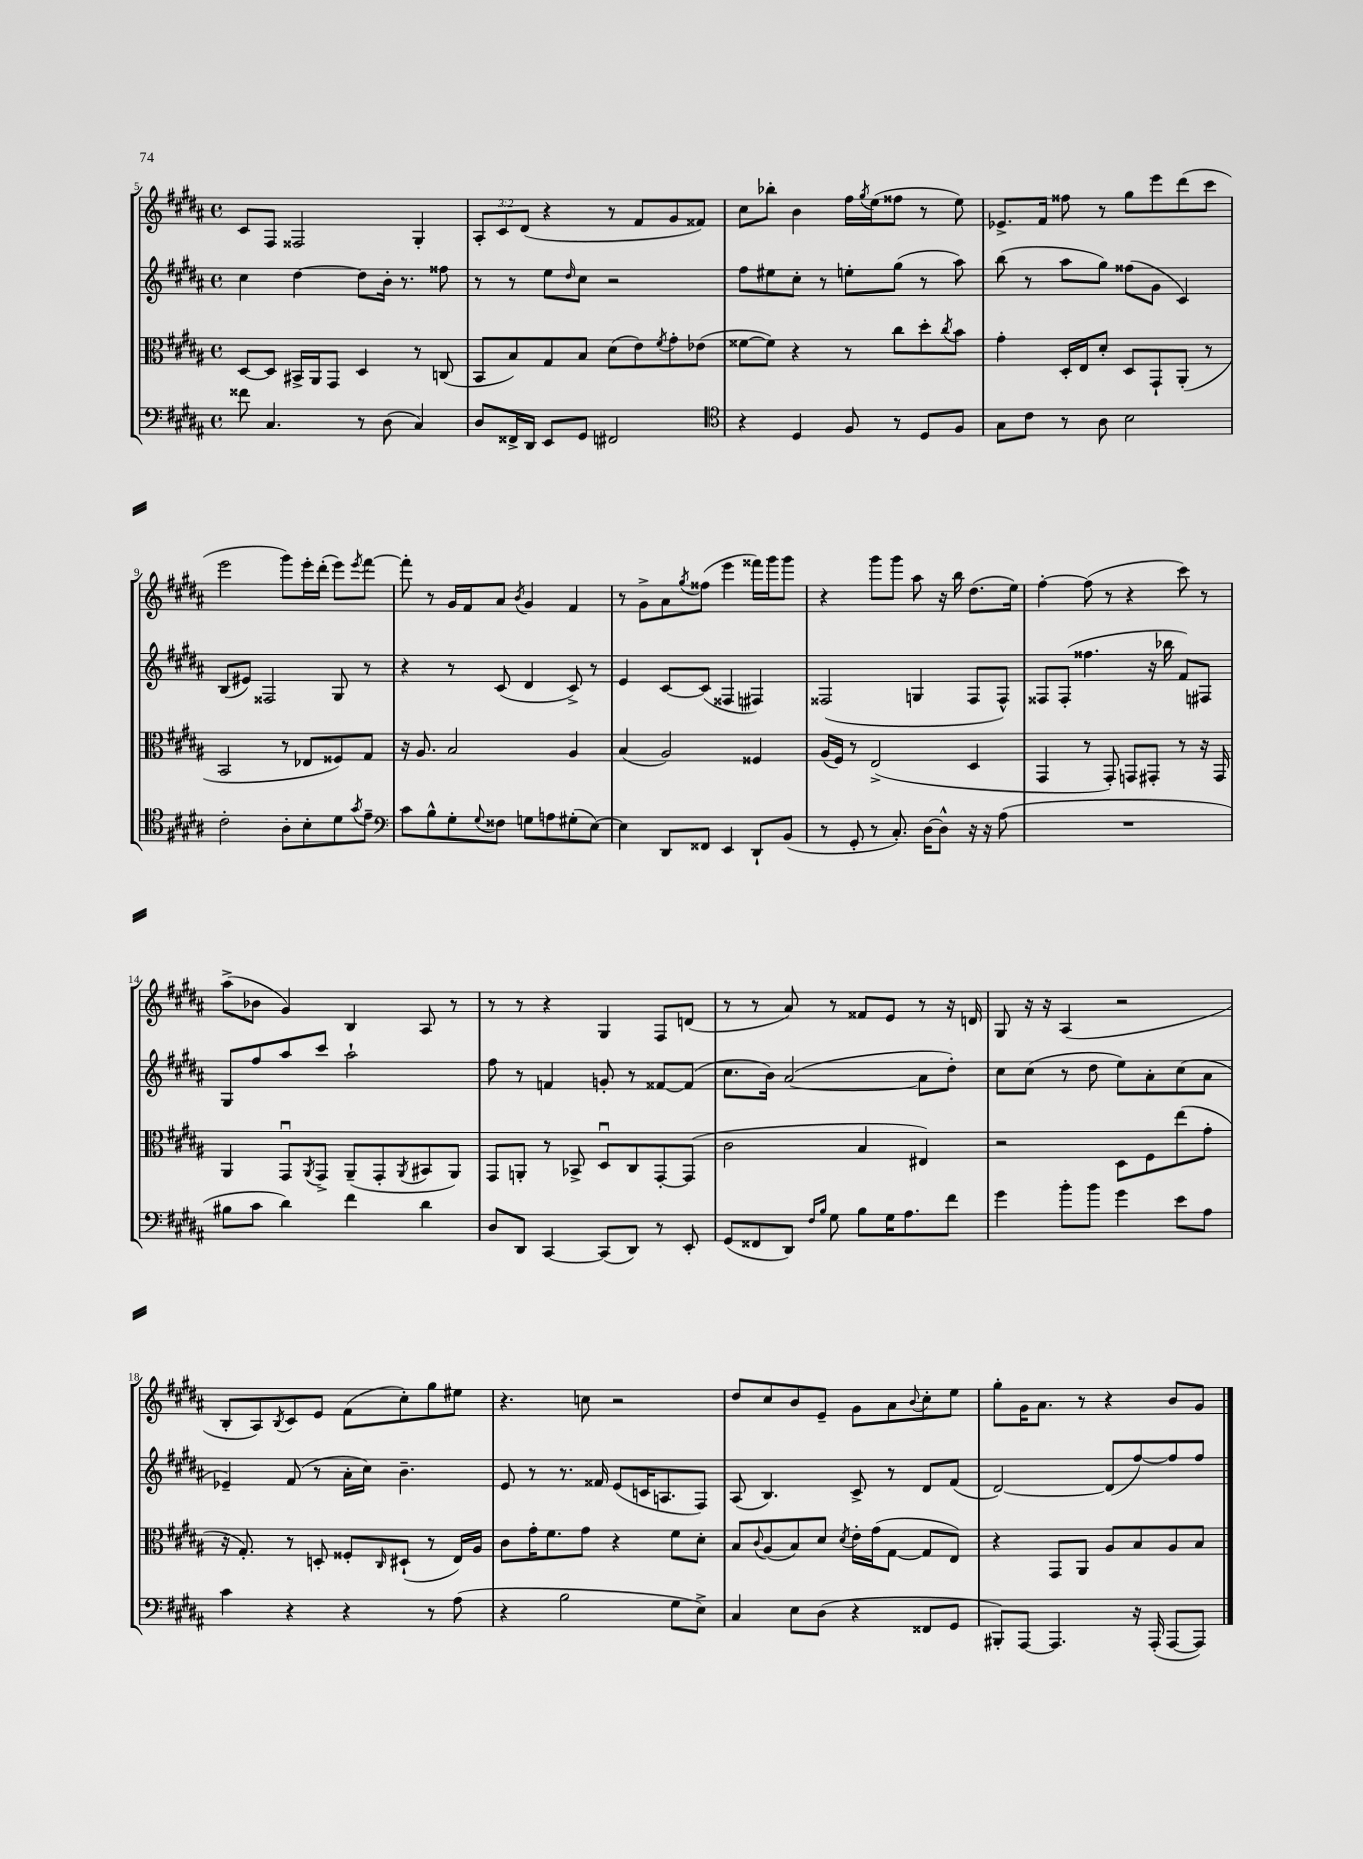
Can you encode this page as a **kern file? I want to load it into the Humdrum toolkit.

**kern	**kern	**kern	**kern
*staff4	*staff3	*staff2	*staff1
*clefF4	*clefC3	*clefG2	*clefG2
*k[f#c#g#d#a#]	*k[f#c#g#d#a#]	*k[f#c#g#d#a#]	*k[f#c#g#d#a#]
*M4/4	*M4/4	*M4/4	*M4/4
*met(c)	*met(c)	*met(c)	*met(c)
8f##\	[8D#/L	4cc#\	8c#/L
4.C#/	8D#/]J	.	8F#/J
.	16BB#^/LL	[4dd#\	2F##/
.	16AA#/J	.	.
.	8GG#/J	.	.
8r	4D#/	8dd#\]L	.
(8D#\	.	16b'\Jk	.
.	.	8.r	.
4C#/)	8r	.	4G#'/
.	(8C/	8ff##\	.
=	=	=	=
8D#/L	8BB/L	8r	12A#'/L
.	.	.	12c#/
16FF##^/L	8B/)	8r	.
.	.	.	(12d#/J
16DD#/JJ	.	.	.
8EE/L	8G#/	8ee\L	4r
.	.	16qqdd#/	.
8GG#/J	8B/J	8cc#\J	.
2FF#/	(8d#\L	2r	8r
.	8e\)	.	8f#/L
.	8qf#/	.	.
.	8g#'\	.	8g#/
.	(8e-\J	.	8f##/J)
=	=	=	=
*clefC4	*	*	*
4r	[8f##\L	8ff#\L	8cc#\L
.	8f##\]J)	8ee#\	8bb-'\J
4D#/	4r	8cc#'\J	4b\
.	.	8r	.
8F#/	8r	8ee'\L	16ff#\LL
.	.	.	8qgg#/
.	.	.	(16ee\J
8r	8cc#\L	(8gg#\J	8ff##\J
8D#/L	8dd#'\	8r	8r
.	8qcc#/	.	.
8F#/J	8b\J	8aa#\)	8ee\)
=	=	=	=
8G#\L	4g#'\	(8bb\	8.e-^/L
8c#\J	.	8r	.
.	.	.	16f#/Jk
8r	16D#'/LL	8aa#\L	8ff##\
.	16E/J	.	.
8A#\	8d#'/J	8gg#\J)	8r
2B\	8D#/L	(8ff##\L	8gg#\L
.	8GG#`/	8g#\J	8eee\
.	(8AA#'/J	4c#/)	(8ddd#\
.	8r	.	8ccc#\J
=	=	=	=
2c#'\	2BB/	(8B/L	2eee\
.	.	8e#/J)	.
.	.	2F##/	.
8A#'\L	8r	.	8ggg#\L)
8B'\	8E-/L	.	16eee'\L
.	.	.	(16ddd#'\JJ
8d#\	8F##/)	8G#/	8eee\L)
8qg#/	.	.	8qeee/
8e~\J	8G#/J	8r	[8fff#\J
=	=	=	=
*clefF4	*	*	*
8c#\L	16r	4r	8fff#'\]
.	8.A#/	.	.
8B^^\	.	.	8r
8G#'\	2B/	8r	16g#/LL
.	.	.	16f#/J
8qqG#/	.	.	.
8F##\J	.	(8c#/	8a#/J
.	.	.	8qb/
8G\L	.	4d#/	4g#/
8A\	.	.	.
(8G#'\	4A#/	8c#^/)	4f#/
[8E\J)	.	8r	.
=	=	=	=
4E\]	(4B/	4e/	8r
.	.	.	8g#^\L
8DD#/L	2A#/)	[8c#/L	8a#\
.	.	.	8qgg#/
8FF##/J	.	(8c#/]J	(8ff##\J
4EE/	.	4F##/	4eee\
8DD#`/L	4F##/	4F#/)	16fff##\LL)
.	.	.	16ggg#\J
(8BB/J	.	.	8ggg#\J
=	=	=	=
8r	(16A#/LL	(2F##/	4r
.	16F#/JJ)	.	.
8GG#'/	8r	.	.
8r	(2E^/	.	8ggg#\L
8.C#'/)	.	.	8ggg#\J
.	.	4G/	8aa#\
[16D#\LK	.	.	.
8D#^^\]J	.	.	16r
.	.	.	16bb\
16r	4D#/	8F##/L	(8.dd#\L
16r	.	.	.
(8A#\	.	8F##^^/J)	.
.	.	.	16ee\Jk)
=	=	=	=
1r	4GG#/	8F##/L	[4ff#'\
.	.	(8F##'/J	.
.	8r	4.ff##\	(8ff#\]
.	8GG#'/)	.	8r
.	8GG/L	.	4r
.	8GG#'/J	16r	.
.	.	16bb-\	.
.	8r	8f#/L)	8ccc#\)
.	16r	8F#/J	8r
.	16GG#/	.	.
=	=	=	=
8B#\L	4AA#/	8G#/L	(8aa#^\L
8c#\J	.	8ff#/	8b-\J
4d#\)	8GG#u/L	8aa#/	4g#/)
.	8qAA#/	.	.
.	8GG#^/J	8ccc#/J	.
4f#\	(8AA#~/L	2aa#`\	4B/
.	8GG#'/	.	.
.	8qAA#/	.	.
4d#\	8BB#/	.	8A#/
.	8AA#/J)	.	8r
=	=	=	=
8D#/L	8GG#/L	8ff#\	8r
8DD#/J	8AA'/J	8r	8r
[4CC#/	8r	4f/	4r
.	8BB-^/	.	.
(8CC#/]L	8D#u/L	8g'/	4G#/
8DD#/J)	8C#/	8r	.
8r	[8GG#'/	[8f##/L	8F#/L
8EE'/	(8GG#/]J	(8f##/]J	(8d/J
=	=	=	=
(8GG#/L	2c#\	8.cc#\L	8r
8FF##/	.	.	8r
.	.	16b\Jk)	.
8DD#/J)	.	([2a#/	8a#/)
16qqF#/LL	.	.	.
16qqB/JJ	.	.	.
8G#\	.	.	8r
8B\L	4B/	.	8f##/L
16G#\K	.	.	8e/J
8.A#\	.	.	.
.	4E#/)	8a#\]L	8r
8f#\J	.	8dd#'\J)	16r
.	.	.	16d/
=	=	=	=
4g#\	2r	8cc#\L	8G#/
.	.	(8cc#\J	16r
.	.	.	16r
8b'\L	.	8r	(4A#/
8b\J	.	8dd#\	.
4g#\	8D#\L	8ee\L)	2r
.	8F#\	8a#'\	.
8e\L	(8ee\	(8cc#\	.
8A#\J	8g#'\J	8a#\J	.
=	=	=	=
4c#\	16r	4e-~/)	8B'/L
.	8.G#'/)	.	.
.	.	.	8A#/)
.	.	.	8qB/
4r	8r	(8f#/	8c#/
.	8D'/	8r	8e/J
4r	8F##'/L	16a#'\LL	(8f#\L
.	.	16cc#\JJ)	.
.	16qqC#/	.	.
.	(8D#`/J	4.b~\	8cc#'\)
8r	8r	.	8gg#\
(8A#\	16E/LL)	.	8ee#\J
.	16A#/JJ	.	.
=	=	=	=
4r	8c#\L	8e/	4.r
.	16g#'\K	8r	.
.	8.f#\	.	.
2B\	.	8.r	.
.	8g#\J	.	8cc\
.	.	16f##/	.
.	4r	(8e/L	2r
.	.	16c/K	.
.	.	8.A/	.
8G#\L	8f#\L	.	.
8E^\J)	8d#'\J	8F#/J)	.
=	=	=	=
4C#/	8B/L	(8A#/	8dd#/L
.	8qqc#/	.	.
.	(8A#/	4.B/)	8cc#/
8E\L	8B/)	.	8b/
(8D#\J	8d#/J	.	8e~/J
.	8qd#/	.	.
4r	16e'\LL	8c#^/	8g#\L
.	(16g#\J	.	.
.	[8G#\J	8r	8a#\
.	.	.	8qqb/
8FF##/L	8G#/]L	8d#/L	8cc#'\
8GG#/J	8E/J)	(8f#/J	8ee\J
=	=	=	=
8BBB#'/L)	4r	[2d#/)	8gg#'\L
[8AAA#/J	.	.	16g#\K
.	.	.	8.a#\J
4.AAA#/]	8GG#/L	.	.
.	8AA#/J	.	8r
.	8A#/L	(8d#/]L	4r
16r	8B/	[8ff#/)	.
(16AAA#'/	.	.	.
[8AAA#/L	8A#/	8ff#/]	8b/L
8AAA#/]J)	8B/J	8ff#/J	8g#/J
==	==	==	==
*-	*-	*-	*-
